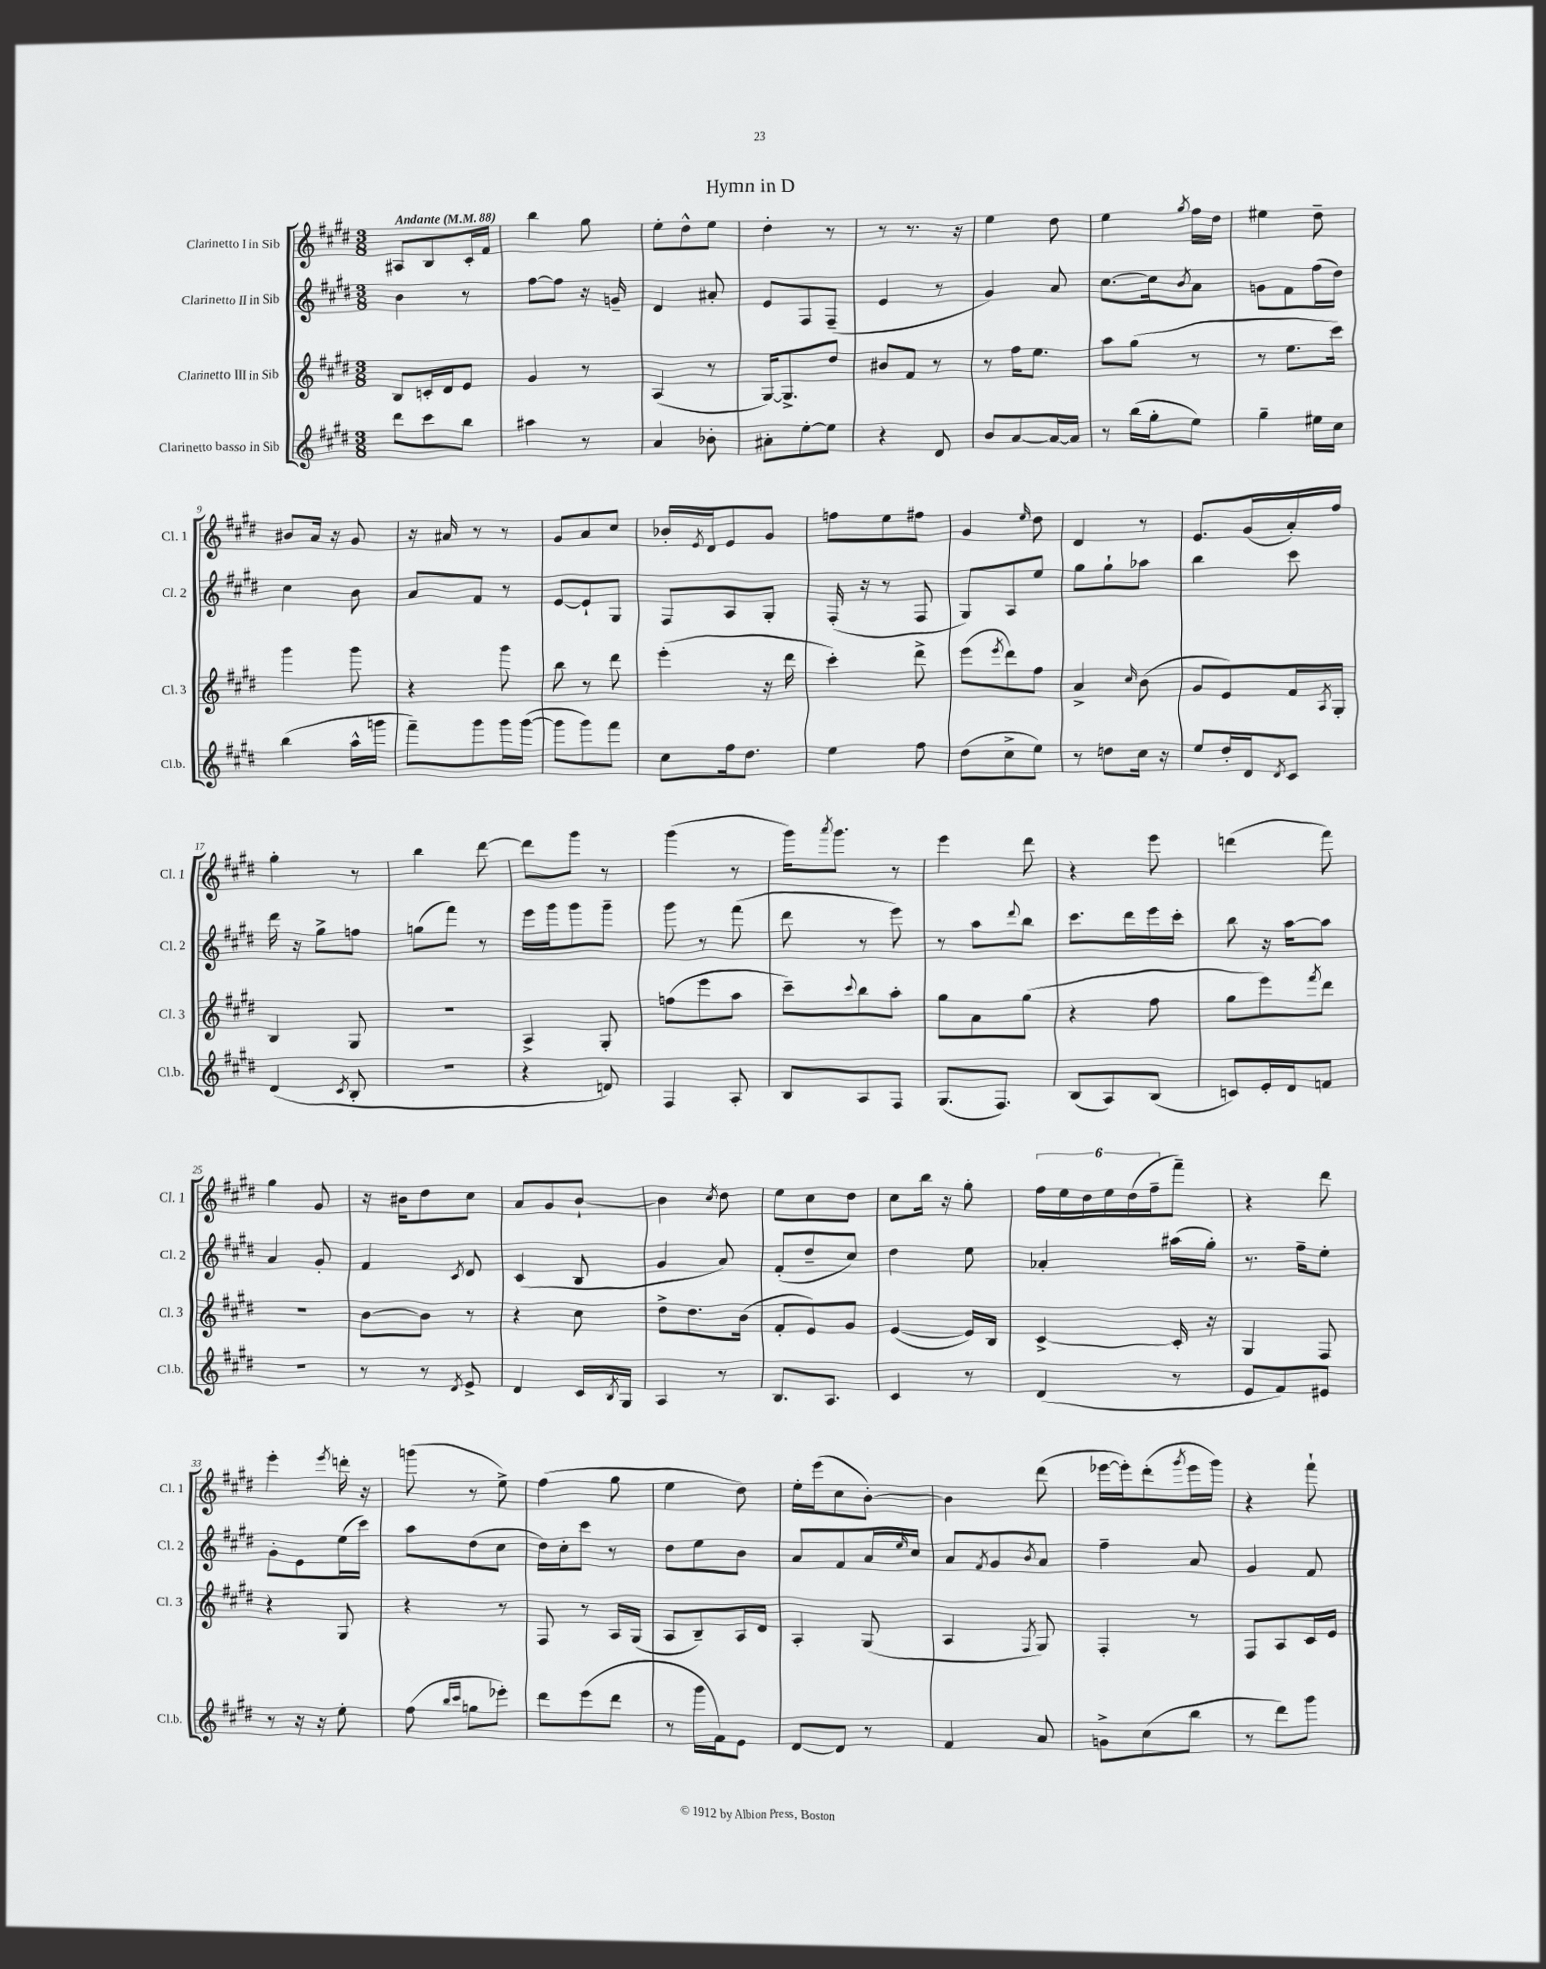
\header { title = "Hymn in D" }
<<
\new StaffGroup <<
\new Staff = "s0" \with { instrumentName = "Clarinetto I in Sib" shortInstrumentName = "Cl. 1" } {
    \clef treble \key e \major \numericTimeSignature \time 3/8 \tempo "Andante" 4 = 88
    ais8 b8 cis'16-. fis'16 |
    b''4 gis''8 |
    e''8-. dis''8-^ e''8 |
    dis''4-. r8 |
    r8 r8. r16 |
    e''4 dis''8 |
    e''4 \acciaccatura { gis''8 } fis''16 dis''16 |
    eis''4 dis''8-- |
    bis'8 a'16 r16 gis'8 |
    r16 ais'16 r8 r8 |
    gis'8 a'8 cis''8 |
    bes'16-. \acciaccatura { e'8 } dis'16 e'8 gis'8 |
    f''8 e''8 fis''8 |
    gis'4 \grace { e''16 } dis''8 |
    dis'4 r8 |
    e'8. gis'16( a'16-.) fis''16 |
    gis''4-. r8 |
    b''4 dis'''8~ |
    dis'''8 gis'''8 r8 |
    gis'''4( r8 |
    gis'''16) \acciaccatura { a'''8 } gis'''8. r8 |
    e'''4 dis'''8 |
    r4 e'''8 |
    d'''4( fis'''8) |
    gis''4 gis'8 |
    r16 bis'16 dis''8 cis''8 |
    a'8 gis'8 b'8~-! |
    b'4 \acciaccatura { cis''8 } dis''8 |
    e''8 cis''8 dis''8 |
    cis''8 b''16 r16 gis''8-. |
    \tuplet 6/4 { fis''16 e''16 dis''16 e''16 dis''16( fis''16-- } fis'''8--) |
    r4 dis'''8 |
    e'''4-. \acciaccatura { e'''8 } d'''16-. r16 |
    g'''8( r8 e''8->) |
    fis''4( gis''8 |
    e''4 dis''8) |
    e''16-. e'''16( cis''8 b'8~-.) |
    b'4 dis'''8( |
    ees'''16~ ees'''16-.) dis'''8-.( \acciaccatura { gis'''8 } ees'''16 gis'''16) |
    r4 fis'''8-! \bar "|." |
}
\new Staff = "s1" \with { instrumentName = "Clarinetto II in Sib" shortInstrumentName = "Cl. 2" } {
    \clef treble \key e \major \numericTimeSignature \time 3/8
    b'4 r8 |
    fis''8~ fis''8 r16 g'16-- |
    dis'4 ais'8-. |
    e'8 fis8 fis8--( |
    e'4 r8 |
    gis'4) a'8 |
    cis''8.~ cis''16 \acciaccatura { b'8 } a'8 |
    g'8 fis'8 fis''16( dis''16) |
    cis''4 b'8 |
    a'8 fis'8 r8 |
    e'8~ e'8-! gis8 |
    fis8 a8 gis8-. |
    fis16-.( r16 r8 fis8 |
    gis8) a8 e''8 |
    gis''8 gis''8-! aes''8 |
    b''4 cis'''8 |
    dis'''16 r16 gis''8-> f''8 |
    g''8( fis'''8) r8 |
    e'''16 gis'''16 gis'''8 gis'''8-- |
    gis'''8 r8 fis'''8( |
    dis'''8 r8 e'''8) |
    r8 a''8 \appoggiatura { dis'''8 } b''8 |
    cis'''8. dis'''16 e'''16 cis'''16-. |
    b''8 r16 a''16~ a''8 |
    a'4 gis'8-. |
    fis'4 \acciaccatura { cis'8 } dis'8 |
    cis'4( b8 |
    gis'4 a'8) |
    fis'8-.( dis''8-- cis''8) |
    dis''4 e''8 |
    aes'4-. ais''16( gis''16-.) |
    r8. fis''16-- e''8-. |
    gis'8-. e'8 e''16( cis'''16) |
    a''8 dis''8( cis''8 |
    dis''16) cis''16-. cis'''8 r8 |
    dis''8 e''8 b'8 |
    a'8 fis'8 a'16 \grace { e''16 } cis''16 |
    a'8 \acciaccatura { fis'8 } gis'8 \acciaccatura { b'8 } a'8 |
    fis''4-- a'8 |
    gis'4 fis'8 \bar "|." |
}
\new Staff = "s2" \with { instrumentName = "Clarinetto III in Sib" shortInstrumentName = "Cl. 3" } {
    \clef treble \key e \major \numericTimeSignature \time 3/8
    b8 c'16-. dis'16 e'8 |
    gis'4 r8 |
    a4( r8 |
    gis16~) gis8.-> dis''8 |
    bis'8 fis'8 r8 |
    r8 fis''16 e''8. |
    a''8 gis''8( r8 |
    r8 e''8. cis'''16) |
    gis'''4 gis'''8 |
    r4 gis'''8 |
    b''8 r8 dis'''8 |
    e'''4-.( r16 dis'''16 |
    cis'''4-.) dis'''8-> |
    e'''8( \acciaccatura { e'''8 } dis'''8) fis''8 |
    a'4-> \grace { cis''16 } b'8( |
    gis'8 e'8) fis'16 \acciaccatura { a8 } gis16-. |
    b4 gis8 |
    R4. |
    a4-> gis8-. |
    f''8( e'''8 a''8 |
    cis'''8--) \appoggiatura { cis'''8 } b''8 a''8-. |
    gis''8 a'8 gis''8( |
    r4 fis''8 |
    gis''8 e'''8) \acciaccatura { fis'''8 } dis'''8 |
    R4. |
    b'8~ b'8 r8 |
    r4 cis''8 |
    dis''8-> dis''8. b'16( |
    fis'8-. e'8) gis'8 |
    e'4~( e'16) b16 |
    cis'4~-> cis'16-. r16 |
    gis4 fis8 |
    r4 gis8 |
    r4 r8 |
    fis8 r8 a16 gis16( |
    a8 b8--) a16 dis'16 |
    a4-. gis8( |
    a4 \acciaccatura { fis8 } gis8) |
    fis4-. r8 |
    fis8 a8 cis'16 e'16 \bar "|." |
}
\new Staff = "s3" \with { instrumentName = "Clarinetto basso in Sib" shortInstrumentName = "Cl.b." } {
    \clef treble \key e \major \numericTimeSignature \time 3/8
    dis'''8 cis'''8 b''8 |
    ais''4 r8 |
    a'4 bes'8-. |
    ais'8-. e''8~-. e''8 |
    r4 dis'8 |
    b'8 a'8~ a'16~ a'16 |
    r8 b''16( gis''16-. e''8) |
    gis''4-- eis''16 cis''16 |
    b''4( a''16-^ g'''16 |
    fis'''8--) gis'''8 gis'''16 gis'''16~( |
    gis'''8 gis'''8) fis'''8 |
    cis''8 fis''16 dis''8. |
    e''4 fis''8 |
    dis''8( cis''8-> e''8) |
    r8 d''8 cis''16 r16 |
    e''8 dis''16-. dis'16 \acciaccatura { dis'8 } cis'8 |
    dis'4( \acciaccatura { cis'8 } b8-. |
    R4. |
    r4 d'8) |
    fis4 a8-. |
    b8 a8 fis8 |
    gis8.( fis8.) |
    b8( a8) b8( |
    c'8) e'16-. dis'16 f'8 |
    R4. |
    r8 r8 \acciaccatura { dis'8 } e'8-> |
    dis'4 cis'16 \acciaccatura { b8 } gis16 |
    a4 r8 |
    b8. a8. |
    cis'4 r8 |
    dis'4( r8 |
    e'8 fis'8) eis'8 |
    r8 r16 r16 e''8-. |
    fis''8( \grace { b''16 cis'''16 } g''8 ees'''8-.) |
    dis'''8 e'''8( dis'''8 |
    r8 gis'''16 fis'16) e'8 |
    dis'8~ dis'8 r8 |
    fis'4 a'8 |
    g'8-> cis''8( b''8 |
    r8 dis'''8) gis'''8 \bar "|." |
}
>>
>>
